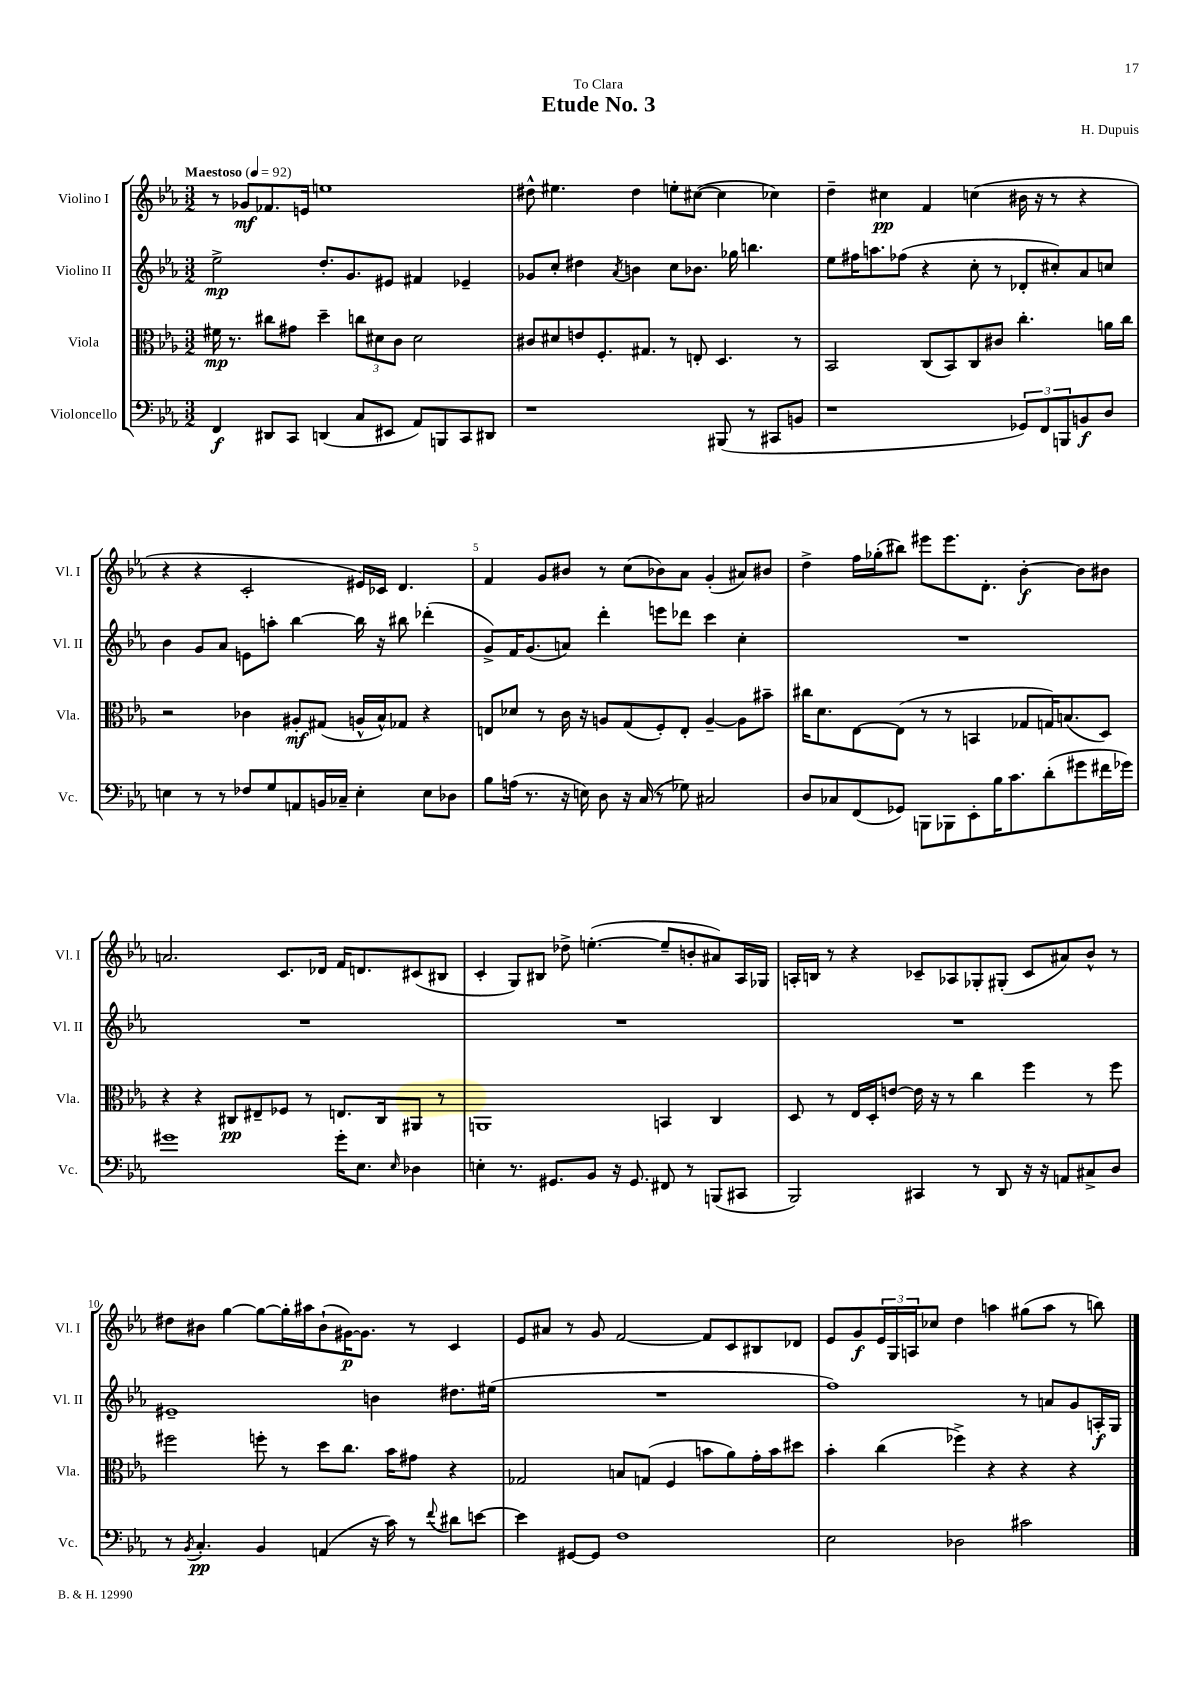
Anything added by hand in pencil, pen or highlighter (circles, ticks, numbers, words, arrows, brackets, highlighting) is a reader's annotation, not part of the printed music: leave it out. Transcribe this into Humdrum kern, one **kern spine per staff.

**kern	**kern	**kern	**kern
*staff4	*staff3	*staff2	*staff1
*clefF4	*clefC3	*clefG2	*clefG2
*k[b-e-a-]	*k[b-e-a-]	*k[b-e-a-]	*k[b-e-a-]
*M3/2	*M3/2	*M3/2	*M3/2
*MM92	*MM92	*MM92	*MM92
4FF	16f#	2ee-^	8r
.	8.r	.	.
.	.	.	8g-
8DD#	8cc#	.	8.f-
8CC	8g#	.	.
.	.	.	16e
(4DD	4dd~	8.dd'	1ee
.	.	8.g	.
8C	12cc	.	.
.	12d#	.	.
8EE#	.	8e#	.
.	12c	.	.
8AA-)	2d#	4f#	.
8BBB	.	.	.
8CC	.	4e-~	.
8DD#	.	.	.
=	=	=	=
1r	8c#	8g-	8dd#^^
.	8d#	8cc'	4.ee#
.	8e	4dd#	.
.	8.F'	.	.
.	.	8qa-	.
.	.	4b	4dd#
.	8.G#	.	.
.	8r	8cc	8ee'
.	8E'	8.b-	([8cc#
(8BBB#	4.D	.	4cc#]
.	.	16gg-	.
8r	.	4.bb	.
8CC#	.	.	4cc-)
8BB	8r	.	.
=	=	=	=
1r	2BB-	8ee-	4dd~
.	.	16ff#	.
.	.	8.aa	.
.	.	.	4cc#
.	.	(8ff-	.
.	(8C	4r	4f
.	8BB-)	.	.
.	8C	8cc'	(4cc
.	8c#	8r	.
12GG-)	4.cc'	8d-'	16b#
.	.	.	16r
12FF	.	.	.
.	.	8cc#')	8r
12BBB	.	.	.
8BB	.	8a-	4r
8D	16a	8cc	.
.	16cc	.	.
=	=	=	=
4E	2r	4b-	4r
8r	.	8g	4r
8r	.	8a-	.
8F-	4c-	8e	2c'
8G	.	8aa'	.
8AA	8A#'	[4bb-	.
16BB	(8G#	.	.
16C-~	.	.	.
4E'	16A^^	16bb-]	16e#)
.	16B-^^)	16r	16c-
.	8G-	8bb#	4.d
8E	4r	(4ddd-'	.
8D-	.	.	.
=	=	=	=
8B-	8E	8g^)	4f
(16A	8d-	16f	.
8.r	.	(8.g	.
.	8r	.	8g
16r	16c	8a)	8b#
16E)	16r	.	.
8D	8A	4ddd'	8r
16r	(8G	.	(8cc
(16C	.	.	.
8r	8F')	8eee	8b-)
8G-)	8E'	8ddd-	8a-
2C#	[4A~	4ccc	(4g'
.	8A]	4cc'	8a#)
.	8b#~	.	8b#
=	=	=	=
8D	16cc#	1.r	4dd^
.	8.d	.	.
8C-	.	.	.
(8FF	[8E-	.	16ff
.	.	.	(16gg-'
8GG-)	(8E-]	.	8bb#)
8BBB	8r	.	8eee#
8BBB-	8r	.	8.eee#
8EE-'	4BB	.	.
.	.	.	8.d'
16B-	.	.	.
8.c	.	.	.
.	8G-	.	[4b-'
(8d'	16G)	.	.
.	(8.B	.	.
8g#	.	.	8b-]
16f#	8D)	.	8b#
16g-)	.	.	.
=	=	=	=
1g#	4r	1.r	2.a
.	4r	.	.
.	8C#	.	.
.	8E#~	.	.
.	8F-	.	8.c
.	8r	.	.
.	.	.	16d-
16g#'	8.E	.	16f
8.E-	.	.	8.d
.	16C#	.	.
16qqE-	.	.	.
4D-	8AA#	.	(8c#
.	8r	.	8B#
=	=	=	=
4E'	1AA	1.r	4c'
8.r	.	.	8G)
.	.	.	8B#
8.GG#	.	.	.
.	.	.	8dd-^
8BB-	.	.	([4.ee'
16r	.	.	.
8.GG#	.	.	.
8FF#	4BB	.	8ee~]
8r	.	.	8b'
(8BBB	4C	.	8a#)
8CC#	.	.	16A-
.	.	.	16G-
=	=	=	=
2BBB-)	8D	1.r	16A'
.	.	.	16B
.	8r	.	8r
.	16E-	.	4r
.	16D'	.	.
.	[8e	.	.
4CC#	16e]	.	8c-~
.	16r	.	.
.	8r	.	8A-
8r	4cc	.	8G-'
8DD	.	.	(8G#'
16r	4ff	.	8c-
16r	.	.	.
8AA	.	.	8a#)
8C#^	8r	.	8b-^^
8D	8ff	.	8r
=	=	=	=
8r	2ff#	1e#~	8dd#
8qBB-	.	.	.
4.C'	.	.	8b#
.	.	.	[4gg
4BB-	8ff'	.	8gg_
.	8r	.	16gg']
.	.	.	16aa#
(4AA	8dd	.	(8b#`
.	8.cc	.	[16g#)
.	.	.	8.g#]
16r	.	4b	.
16c)	16b-	.	.
8r	8g#	.	8r
8qqf	.	.	.
8d#	4r	8.dd#	4c
[8e	.	.	.
.	.	(16ee#	.
=	=	=	=
4e]	2G-	1.r	8e-
.	.	.	8a#
[8GG#	.	.	8r
8GG#]	.	.	8g
1F	8B	.	[2f
.	(8G	.	.
.	4F	.	.
.	8b	.	8f]
.	8a-)	.	8c
.	16g'	.	8B#
.	16b	.	.
.	8dd#	.	8d-
=	=	=	=
2E-	4b-'	1ff)	8e-
.	.	.	8g
.	(4cc	.	24e-
.	.	.	24G
.	.	.	24A
.	.	.	8cc-
2D-	4ff-^)	.	4dd
.	4r	.	4aa
2c#	4r	8r	(8gg#
.	.	8a	8aa
.	4r	8g	8r
.	.	16A'	8bb)
.	.	16G	.
==	==	==	==
*-	*-	*-	*-
